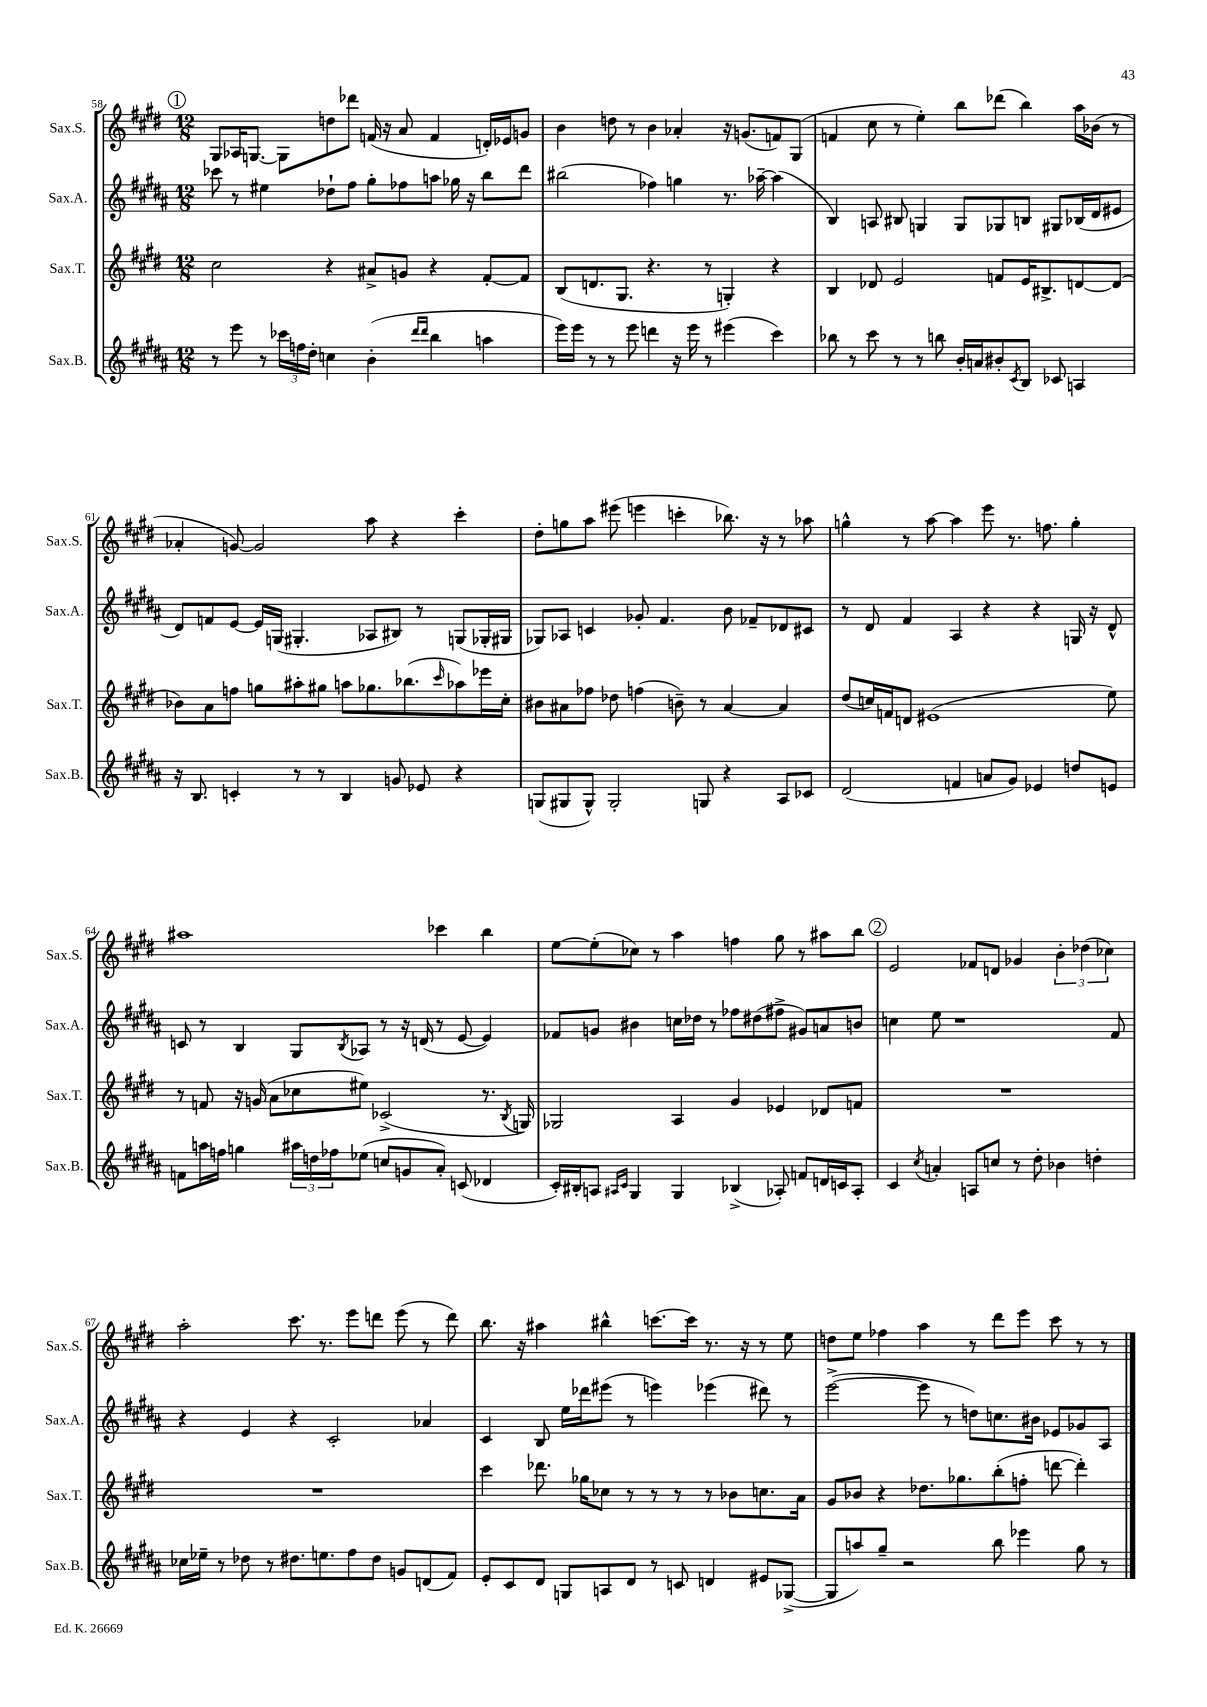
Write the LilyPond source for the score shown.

<<
\new StaffGroup <<
\new Staff = "s0" \with { instrumentName = "Sax.S." shortInstrumentName = "Sax.S." } {
    \clef treble \key e \major \numericTimeSignature \time 12/8
    \mark \markup { \circle "1" } gis8 aes16 g8.~ g8 d''8 des'''8 f'16( r16 a'8 f'4 d'16-.) ees'16 g'8 |
    b'4 d''8 r8 b'4 aes'4-. r16 g'8.( f'8) gis8( |
    f'4 cis''8 r8 e''4-.) b''8 des'''8( b''4) a''16 bes'16( r8 |
    aes'4-. g'8~) g'2 a''8 r4 cis'''4-. |
    dis''8-. g''8 a''8 eis'''8( e'''4 c'''4-. bes''8.) r16 r8 aes''8 |
    g''4-^ r8 a''8~ a''4 e'''8 r8. f''8. g''4-. |
    ais''1 ces'''4 b''4 |
    e''8~ e''8-.( ces''8) r8 a''4 f''4 gis''8 r8 ais''8 b''8 |
    \mark \markup { \circle "2" } e'2 fes'8 d'8 ges'4 \tuplet 3/2 { b'4-. des''4( ces''4) } |
    a''2-. cis'''8. r8. e'''8 d'''8 e'''8( r8 d'''8) |
    b''8. r16 ais''4 bis''4-^ c'''8.~ c'''16 r8. r16 r8 e''8 |
    d''8 e''8 fes''4 a''4 r8 dis'''8 e'''8 cis'''8 r8 r8 \bar "|." |
}
\new Staff = "s1" \with { instrumentName = "Sax.A." shortInstrumentName = "Sax.A." } {
    \clef treble \key b \major \numericTimeSignature \time 12/8
    \mark \markup { \circle "1" } ces'''8 r8 eis''4 des''8-! fis''8 gis''8-. fes''8 a''8 ges''16 r16 b''8 dis'''8 |
    bis''2( fes''4) g''4 r8. aes''16~-- aes''4( |
    b4) a8 bis8 g4 g8 ges8 b8 gis8 bes16( dis'16 eis'8 |
    dis'8) f'8 e'8~ e'16 g16( gis4.-. aes8 bis8) r8 g8( ges16-. gis16 |
    ges8) aes8 c'4 ges'8-. fis'4. b'8 fes'8-- des'8 cis'8 |
    r8 dis'8 fis'4 ais4 r4 r4 g16 r16 dis'8-^ |
    c'8 r8 b4 gis8 \acciaccatura { b8 } aes8 r8 r16 d'16( r8 e'8~ e'4) |
    fes'8 g'8 bis'4 c''16 des''16 r8 fes''8 dis''8( fis''8-> gis'8) a'8 b'8 |
    \mark \markup { \circle "2" } c''4 e''8 r1 fis'8 |
    r4 e'4 r4 cis'2-. aes'4 |
    cis'4 b8 e''16 des'''16 eis'''8( r8 e'''4) ees'''4( dis'''8) r8 |
    e'''2~->( e'''8 r8 d''8) c''8. bis'16 ees'8 ges'8 ais8 \bar "|." |
}
\new Staff = "s2" \with { instrumentName = "Sax.T." shortInstrumentName = "Sax.T." } {
    \clef treble \key e \major \numericTimeSignature \time 12/8
    \mark \markup { \circle "1" } cis''2 r4 ais'8-> g'8 r4 fis'8~-. fis'8 |
    b8( d'8. gis8. r4. r8 g4-.) r4 |
    b4 des'8 e'2 f'8 e'16 bis8.-> d'8~ d'8( |
    bes'8) a'8 f''8 g''8 ais''8-. gis''8 a''8 ges''8. bes''8.( \grace { cis'''16 } aes''8) ees'''16 cis''16-. |
    bis'8 ais'8 fes''8 des''8 f''4( b'8--) r8 ais'4~ ais'4 |
    dis''8( c''16) f'16 d'8 eis'1( e''8) |
    r8 f'8 r16 g'16( a'8 ces''8 eis''8) ces'2->( r8. \acciaccatura { b8 } g16) |
    ges2 a4 gis'4 ees'4 des'8 f'8 |
    \mark \markup { \circle "2" } R1. |
    R1. |
    cis'''4 des'''8. ges''16 ces''8 r8 r8 r8 r8 bes'8 c''8. a'16 |
    gis'8 bes'8 r4 des''8. ges''8. b''8-.( f''8-. d'''8~ d'''4-.) \bar "|." |
}
\new Staff = "s3" \with { instrumentName = "Sax.B." shortInstrumentName = "Sax.B." } {
    \clef treble \key b \major \numericTimeSignature \time 12/8
    \mark \markup { \circle "1" } r8 e'''8 r8 \tuplet 3/2 { ces'''16 f''16 dis''16-. } c''4 b'4-.( \grace { dis'''16 dis'''16 } b''4 a''4 |
    e'''16) e'''16 r8 r8 e'''8 d'''4 r16 e'''16 r8 eis'''4( cis'''4) |
    bes''8 r8 cis'''8 r8 r8 b''8 b'16-. a'16 bis'8-. \acciaccatura { cis'8 } b8 ces'8 a4 |
    r16 b8. c'4-. r8 r8 b4 g'8 ees'8 r4 |
    g8( gis8 gis8-^) gis2-. g8 r4 ais8 ces'8 |
    dis'2( f'4 a'8 gis'8) ees'4 d''8 e'8 |
    f'8 a''16 f''16 g''4 \tuplet 3/2 { ais''16 d''16 fes''16 } ees''8( c''8 g'8 ais'8-.) c'8( des'4 |
    cis'16-.) bis16-. a8 \grace { ais16 cis'16 } gis4 gis4 bes4->( aes8-.) f'8 d'16 c'16 aes8-. |
    \mark \markup { \circle "2" } cis'4 \acciaccatura { cis''8 } a'4-. a8 c''8 r8 dis''8-. bes'4 d''4-. |
    ces''16 ees''16-- r8 des''8 r8 dis''8. e''8. fis''8 dis''8 g'8 d'8( fis'8) |
    e'8-. cis'8 dis'8 g8 a8 dis'8 r8 c'8 d'4 eis'8 ges8~->( |
    ges8 a''8) gis''8-- r2 b''8 ees'''4 gis''8 r8 \bar "|." |
}
>>
>>
\layout { \context { \Score currentBarNumber = #58 } }
